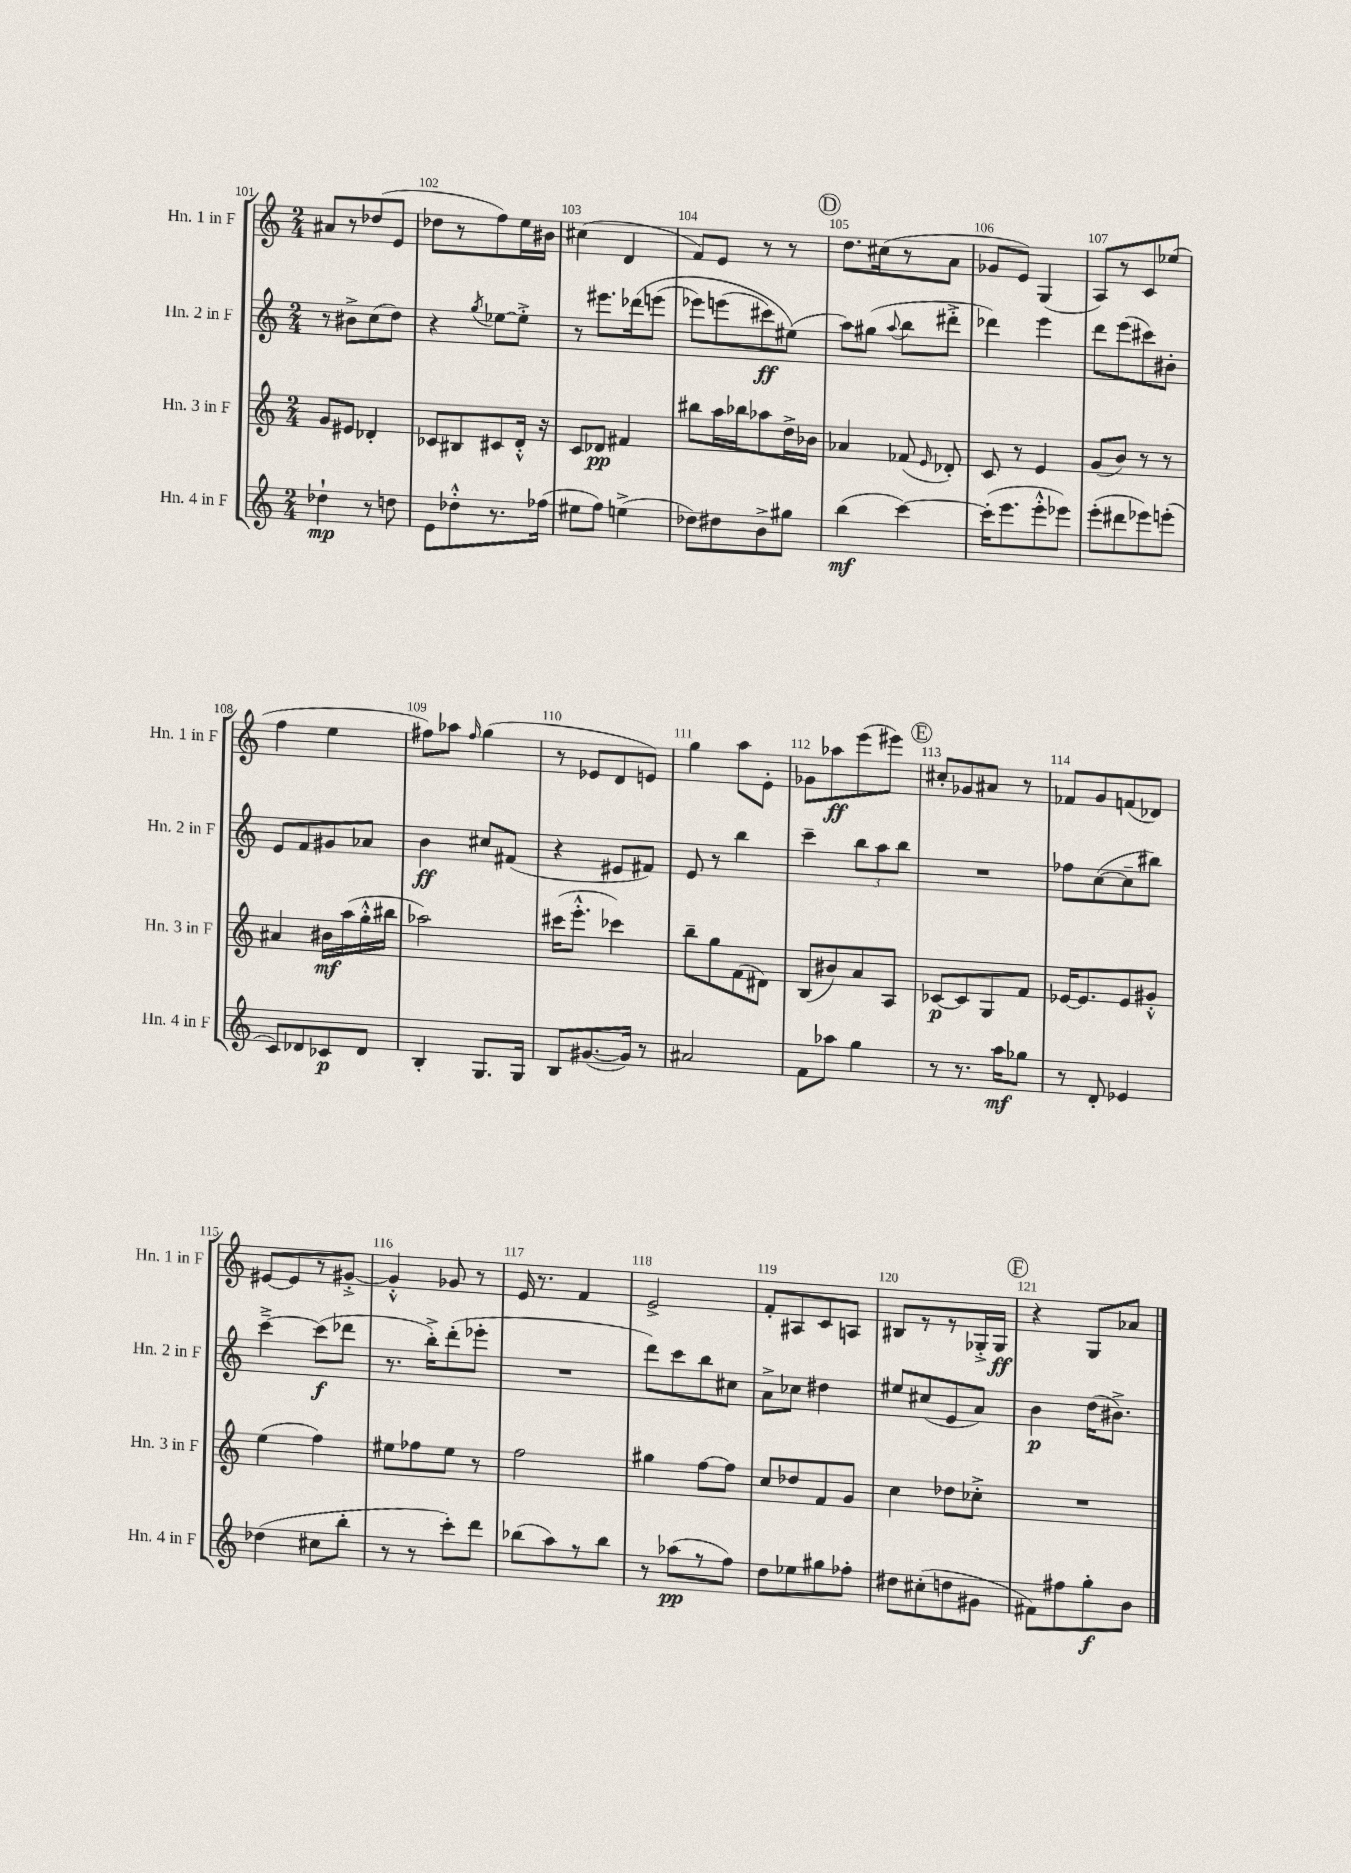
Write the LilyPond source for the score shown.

<<
\new StaffGroup <<
\new Staff = "s0" \with { instrumentName = "Hn. 1 in F" shortInstrumentName = "Hn. 1 in F" } {
    \clef treble \key c \major \numericTimeSignature \time 2/4
    \autoBeamOff ais'8[ r8 des''8( e'8] |
    des''8[ r8 f''8) e''16 bis'16] |
    cis''4( d'4 |
    f'8[) e'8] r8 r8 |
    \mark \markup { \circle "D" } d''8.[ cis''16( r8 a'8] |
    ges'8[ e'8]) g4( |
    a8[) r8 c'8 ees''8]( |
    f''4 e''4 |
    fis''8[) aes''8] \grace { fis''16 } g''4( |
    r8 ees'8[ d'8 e'8]) |
    g''4 a''8[ e'8]-. |
    ges'8[ aes''8\ff e'''8( eis'''8]) |
    \mark \markup { \circle "E" } cis''8[-. ges'8 ais'8] r8 |
    fes'8[ g'8 f'8( des'8]) |
    eis'8[~ eis'8 r8 gis'8]~-.-> |
    gis'4-.-^ ges'8 r8 |
    e'16 r8. f'4 |
    e'2-> |
    f'8[-. ais8 c'8 a8] |
    bis8[ r8 r8 ges16-.-> ges16]\ff |
    \mark \markup { \circle "F" } r4 g8[ aes'8] \bar "|." |
}
\new Staff = "s1" \with { instrumentName = "Hn. 2 in F" shortInstrumentName = "Hn. 2 in F" } {
    \clef treble \key c \major \numericTimeSignature \time 2/4
    \autoBeamOff r8 bis'8[-> c''8( d''8]) |
    r4 \acciaccatura { g''8 } ees''8[~ ees''8]-.-> |
    r8 eis'''8.[ des'''16\( e'''8]( |
    ees'''8[) e'''8( cis'''8\ff) eis''8](\) |
    \mark \markup { \circle "D" } a''8[) gis''8]( \appoggiatura { a''8 } b''8[ dis'''8]-.-> |
    des'''4) e'''4 |
    d'''8[ e'''8( cis'''8) bis'8]-. |
    e'8[ f'8 gis'8 aes'8] |
    b'4\ff cis''8[ fis'8]( |
    r4 eis'8[ fis'8]) |
    e'8 r8 b''4 |
    c'''4-- \tuplet 3/2 { b''8[ a''8 b''8] } |
    \mark \markup { \circle "E" } R2 |
    fes''8[ c''8~( c''8-- bis''8]) |
    c'''4~---> c'''8[\f( des'''8] |
    r8. b''16[-.->) d'''8-.( ees'''8]-. |
    R2 |
    d'''8[) c'''8 b''8 cis''8] |
    a'8[-> ces''8] dis''4 |
    eis''8[ cis''8( e'8 a'8]) |
    \mark \markup { \circle "F" } b'4\p d''16[( bis'8.]->) \bar "|." |
}
\new Staff = "s2" \with { instrumentName = "Hn. 3 in F" shortInstrumentName = "Hn. 3 in F" } {
    \clef treble \key c \major \numericTimeSignature \time 2/4
    \autoBeamOff g'8[ eis'8] des'4-. |
    ces'8[ bis8 cis'8 d'16]-.-^ r16 |
    c'8[ des'8]\pp fis'4 |
    bis''8[ a''16 bes''16 aes''8 d''16-> bes'16] |
    \mark \markup { \circle "D" } aes'4 fes'8( \grace { e'16 } des'8-.) |
    c'8 r8 e'4 |
    g'8[( b'8]) r8 r8 |
    ais'4 bis'16[\mf a''16( g''16-.-^ bis''16] |
    aes''2) |
    cis'''16[( e'''8.]-.-^ ces'''4) |
    b''8[-- g''8 f'8( dis'8]) |
    b8[( bis'8) a'8 a8] |
    \mark \markup { \circle "E" } ces'8[~\p ces'8 g8 f'8] |
    ees'16[~ ees'8. ees'8 gis'8]-.-^ |
    e''4( f''4) |
    eis''8[ fes''8 eis''8] r8 |
    f''2 |
    gis''4 f''8[~ f''8] |
    c''8[ des''8 f'8 g'8] |
    c''4 des''8[ ces''8]-.-> |
    \mark \markup { \circle "F" } R2 \bar "|." |
}
\new Staff = "s3" \with { instrumentName = "Hn. 4 in F" shortInstrumentName = "Hn. 4 in F" } {
    \clef treble \key c \major \numericTimeSignature \time 2/4
    \autoBeamOff des''4-!\mp r8 d''8 |
    e'8[ des''8-.-^ r8. fes''16]( |
    eis''8[ f''8]) e''4->( |
    des''8[) dis''8 b'8-> gis''8] |
    \mark \markup { \circle "D" } b''4\mf( c'''4~) |
    c'''16[-.( e'''8. e'''8-.-^ ees'''8]) |
    e'''8[-.( dis'''8 ees'''8) e'''8]-.( |
    c'8[) des'8 ces'8\p des'8] |
    b4-. g8.[ g16] |
    b8[ gis'8.~( gis'16]) r8 |
    ais'2 |
    f'8[ aes''8] g''4 |
    \mark \markup { \circle "E" } r8 r8. a''16[\mf ges''8] |
    r8 d'8-. ees'4 |
    des''4( cis''8[ b''8]-. |
    r8 r8 c'''8[-.) d'''8] |
    bes''8[( a''8) r8 bes''8] |
    r8 aes''8[\pp( r8 f''8]) |
    d''8[ ees''8 gis''8 fes''8]-. |
    dis''8[ cis''8-.( d''8 gis'8] |
    \mark \markup { \circle "F" } fis'8[) fis''8 g''8-.\f b'8] \bar "|." |
}
>>
>>
\layout { \context { \Score currentBarNumber = #101 \override BarNumber.break-visibility = ##(#f #t #t) barNumberVisibility = #all-bar-numbers-visible } }
